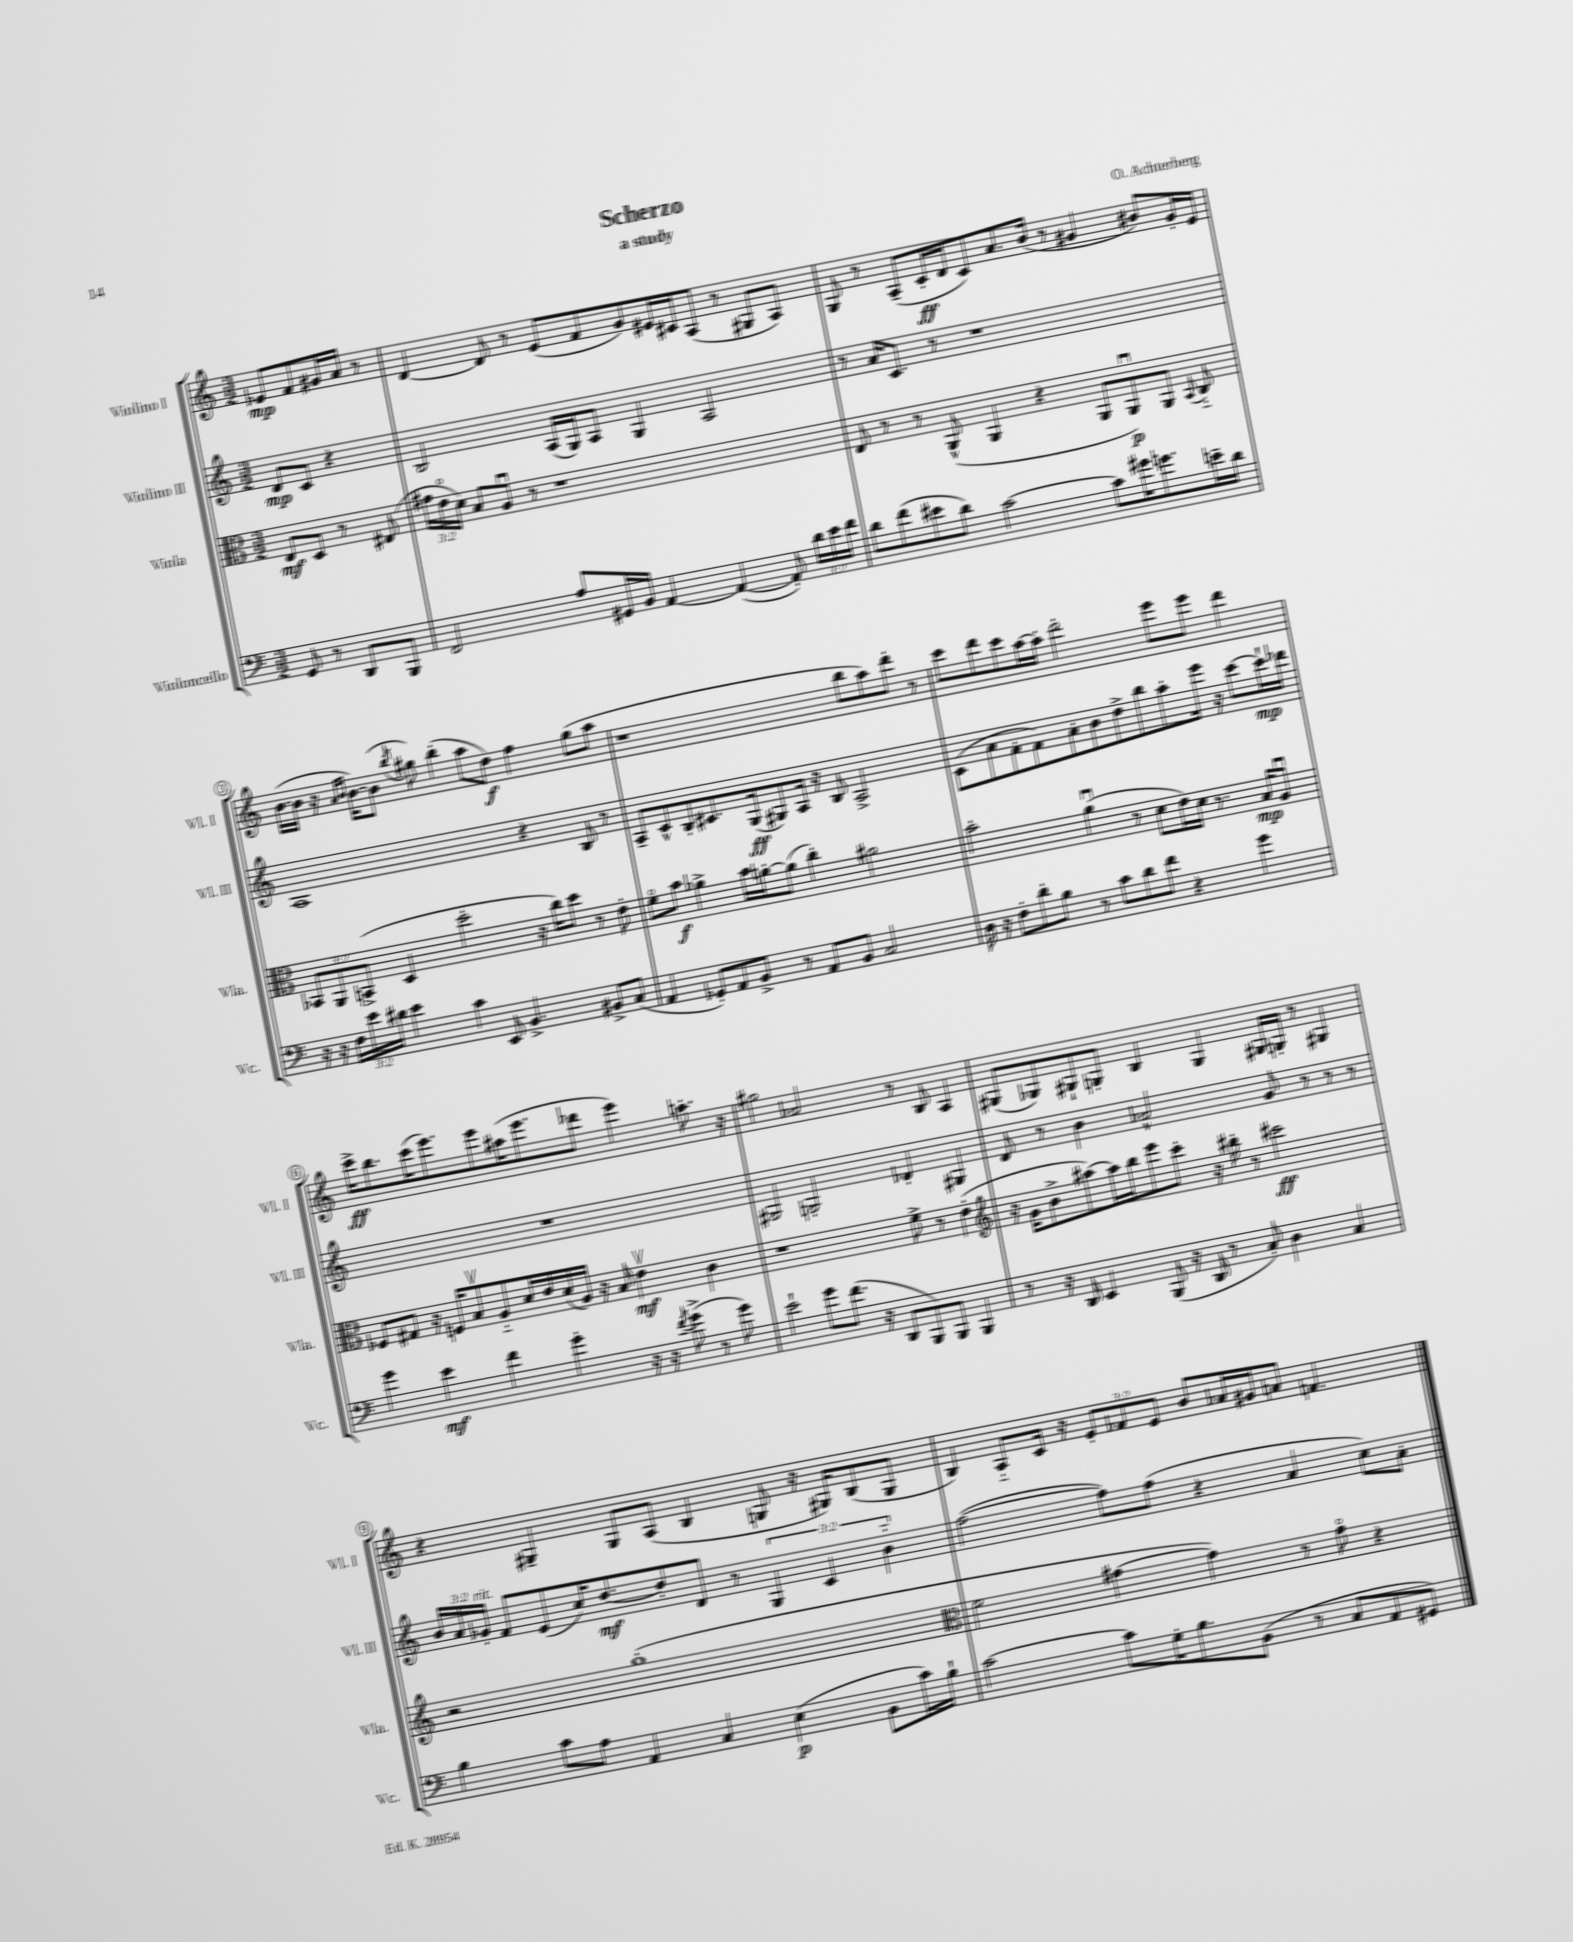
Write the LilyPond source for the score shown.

\header { title = "Scherzo" composer = "O. Achterberg" subtitle = "a study" }
<<
\new StaffGroup <<
\new Staff = "s0" \with { instrumentName = "Violino I" shortInstrumentName = "Vl. I" } {
    \clef treble \key c \major \numericTimeSignature \time 3/2 \override Staff.TupletNumber.text = #tuplet-number::calc-fraction-text \partial 2
    \autoBeamOff ees'8[\mp f'8 gis'16 a'16] r8 |
    d'4~ d'8 r8 e'8[( f'8 g'8) eis'16 cis'16 a8]( r8 gis8[ a8]) |
    g8 r8 a8[--( c'16-.\ff d'16 c'8) a'8. b'16]( r8 gis'4 bis'8[) gis'16-. e'16] |
    b'16[~( b'16] r16 \grace { a'16[ b'16] } b'16[~) b'8]( \acciaccatura { b''8 } gis''8) b''4-.( a''8[ d''8]\f) f''4 gis''8[( a''8] |
    r1 b''8[ a''8) d'''8]-. r8 |
    c'''8[ d'''8 c'''8 a''16~ a''16]-. d'''2-. e'''8[ e'''8] d'''4 |
    c'''16[->\ff b''8. c'''16( e'''8.) e'''8 ais''16( e'''8. des'''8] e'''4) a''8.-. r16 |
    gis''2 aes'2 r8 b8 a4 |
    gis8[( ges8) gis8-! g8]-. b4 g4 gis16[ g16]-. r8 gis4 |
    r4 gis4-- gis8[ a8]( b4 g8 r16 gis16[) b8( gis8] |
    b4) a8[-_ c'16] r16 \tuplet 3/2 { e'8[-. fes'8 e'8] } b'8[ aes'16 gis'16 a'8] f'4. \bar "|." |
}
\new Staff = "s1" \with { instrumentName = "Violino II" shortInstrumentName = "Vl. II" } {
    \clef treble \key c \major \numericTimeSignature \time 3/2 \override Staff.TupletNumber.text = #tuplet-number::calc-fraction-text \partial 2
    \autoBeamOff d'8[\mp c'8] r4 |
    b2 a16[( g16) a8] g4 a2 |
    r8 a'16[ c'8.] r8 r1 |
    a1 r4 b8 r8 |
    a8[-- c'8-^ b8-. cis'8. g16\ff( gis8) a16] r16 b8 a2-> |
    c'8[( a'8 f'8-. f'8) a'8-. b'8 d''8-> b''8 a''8-. e'''16] r16 c'''8[~ c'''16-!\mp des'''16] |
    R1. |
    gis2 g2-. des'4-. gis4 |
    d'8 r8 b'4 aes'2-^ g'8 r8 r8 r8 |
    \tuplet 3/2 { b'16[ a'16 ges'16]-.^\markup { \italic "rit." } } f'8[ e'8( c''16) d''8.~\mf d''8-. d'8] r8 \tuplet 3/2 { g4 c'4 b'4-_ } |
    f''2~( f''8[) f''8]( r4 a'4 c''8[) a'8]-. \bar "|." |
}
\new Staff = "s2" \with { instrumentName = "Viola" shortInstrumentName = "Vla." } {
    \clef alto \key c \major \numericTimeSignature \time 3/2 \override Staff.TupletNumber.text = #tuplet-number::calc-fraction-text \partial 2
    \autoBeamOff e8[\mf d8] r8 eis8( |
    \tuplet 3/2 { gis'16[ e'16\flageolet d'16]) } b8[ a8]\downbow r8 r1 |
    e8 r8 r8 a,8-^( a,4 r4 a,8[ a,8\downbow\p) a,8] \appoggiatura { b,8 } c8-_ |
    \tuplet 3/2 { bes,8[ a,8 b,8]->( } d4 d''2-. r16 c''16[) d''8] r8 e'8-. |
    f'8[\flageolet b'8]\f aes'4-> b'16[ a'16~-. a'8]( c''4-.) ais'2 |
    b'2-. a'4\downbow( r8 d'8[ e'16) d'16] r8. b16[\mp a8]\downbow |
    fes8[ gis8] r16 f16[ b8\upbow a8-_ d'16 e'16 d'16( a16]) r16 b16 e'4\upbow\mf c'4 |
    r1 f'8-> r8 e'4-.( |
    \clef treble r16 g'16[ b'8-> ais''8~) ais''16 b''16 e'''8 c'''8]-. r16 bis''16-. r8 cis'''2\ff |
    r2 g''1-.( |
    \clef alto f'2 gis'4~ gis'4) r8 gis'8\flageolet r4 \bar "|." |
}
\new Staff = "s3" \with { instrumentName = "Violoncello" shortInstrumentName = "Vc." } {
    \clef bass \key c \major \numericTimeSignature \time 3/2 \override Staff.TupletNumber.text = #tuplet-number::calc-fraction-text \partial 2
    \autoBeamOff g,8 r8 d,8[ b,,8] |
    f,2 a8[ gis,16 b,16] a,4~ a,4~( a,8-.) \tuplet 3/2 { d'16[ e'16 f'16] } |
    d'8[ f'8( eis'8 d'8]) c'2~ c'8[ gis'16 g'8. e'16-- d'16] |
    r16 r16 \tuplet 3/2 { f16[ e'16 dis'16] } e'4 c'4 e,8 b,4.-> bis,8[-> c8]( |
    a,4 ges,8[-.) a,8 b,8]-> r8 a,8[ b,8] c2 |
    d16 r16 f8[-. d'8-. b8] r8 c'8[ d'8 f'8] r4 g'4 |
    g'4 e'4\mf f'4 g'4-. r16 r16 \acciaccatura { f'8 } g'8->( r8 g'8) |
    e'2-! g'8[ f'8.]( r16 d,8[ b,,8) b,,8] b,,4 |
    r8 r16 d,16 e,4 b,,8( r16 d,16 r8 c8-.) d4 c4 |
    b4 c'8[ a8] a,4 c4 e4\p( b,8[ c'16) b16]-! |
    c'2~ c'8[ g16-. b8. b,8]( r8 c8[ a,8 gis,8]) \bar "|." |
}
>>
>>
\layout { \context { \Score \override BarNumber.stencil = #(make-stencil-circler 0.1 0.3 ly:text-interface::print) } }
